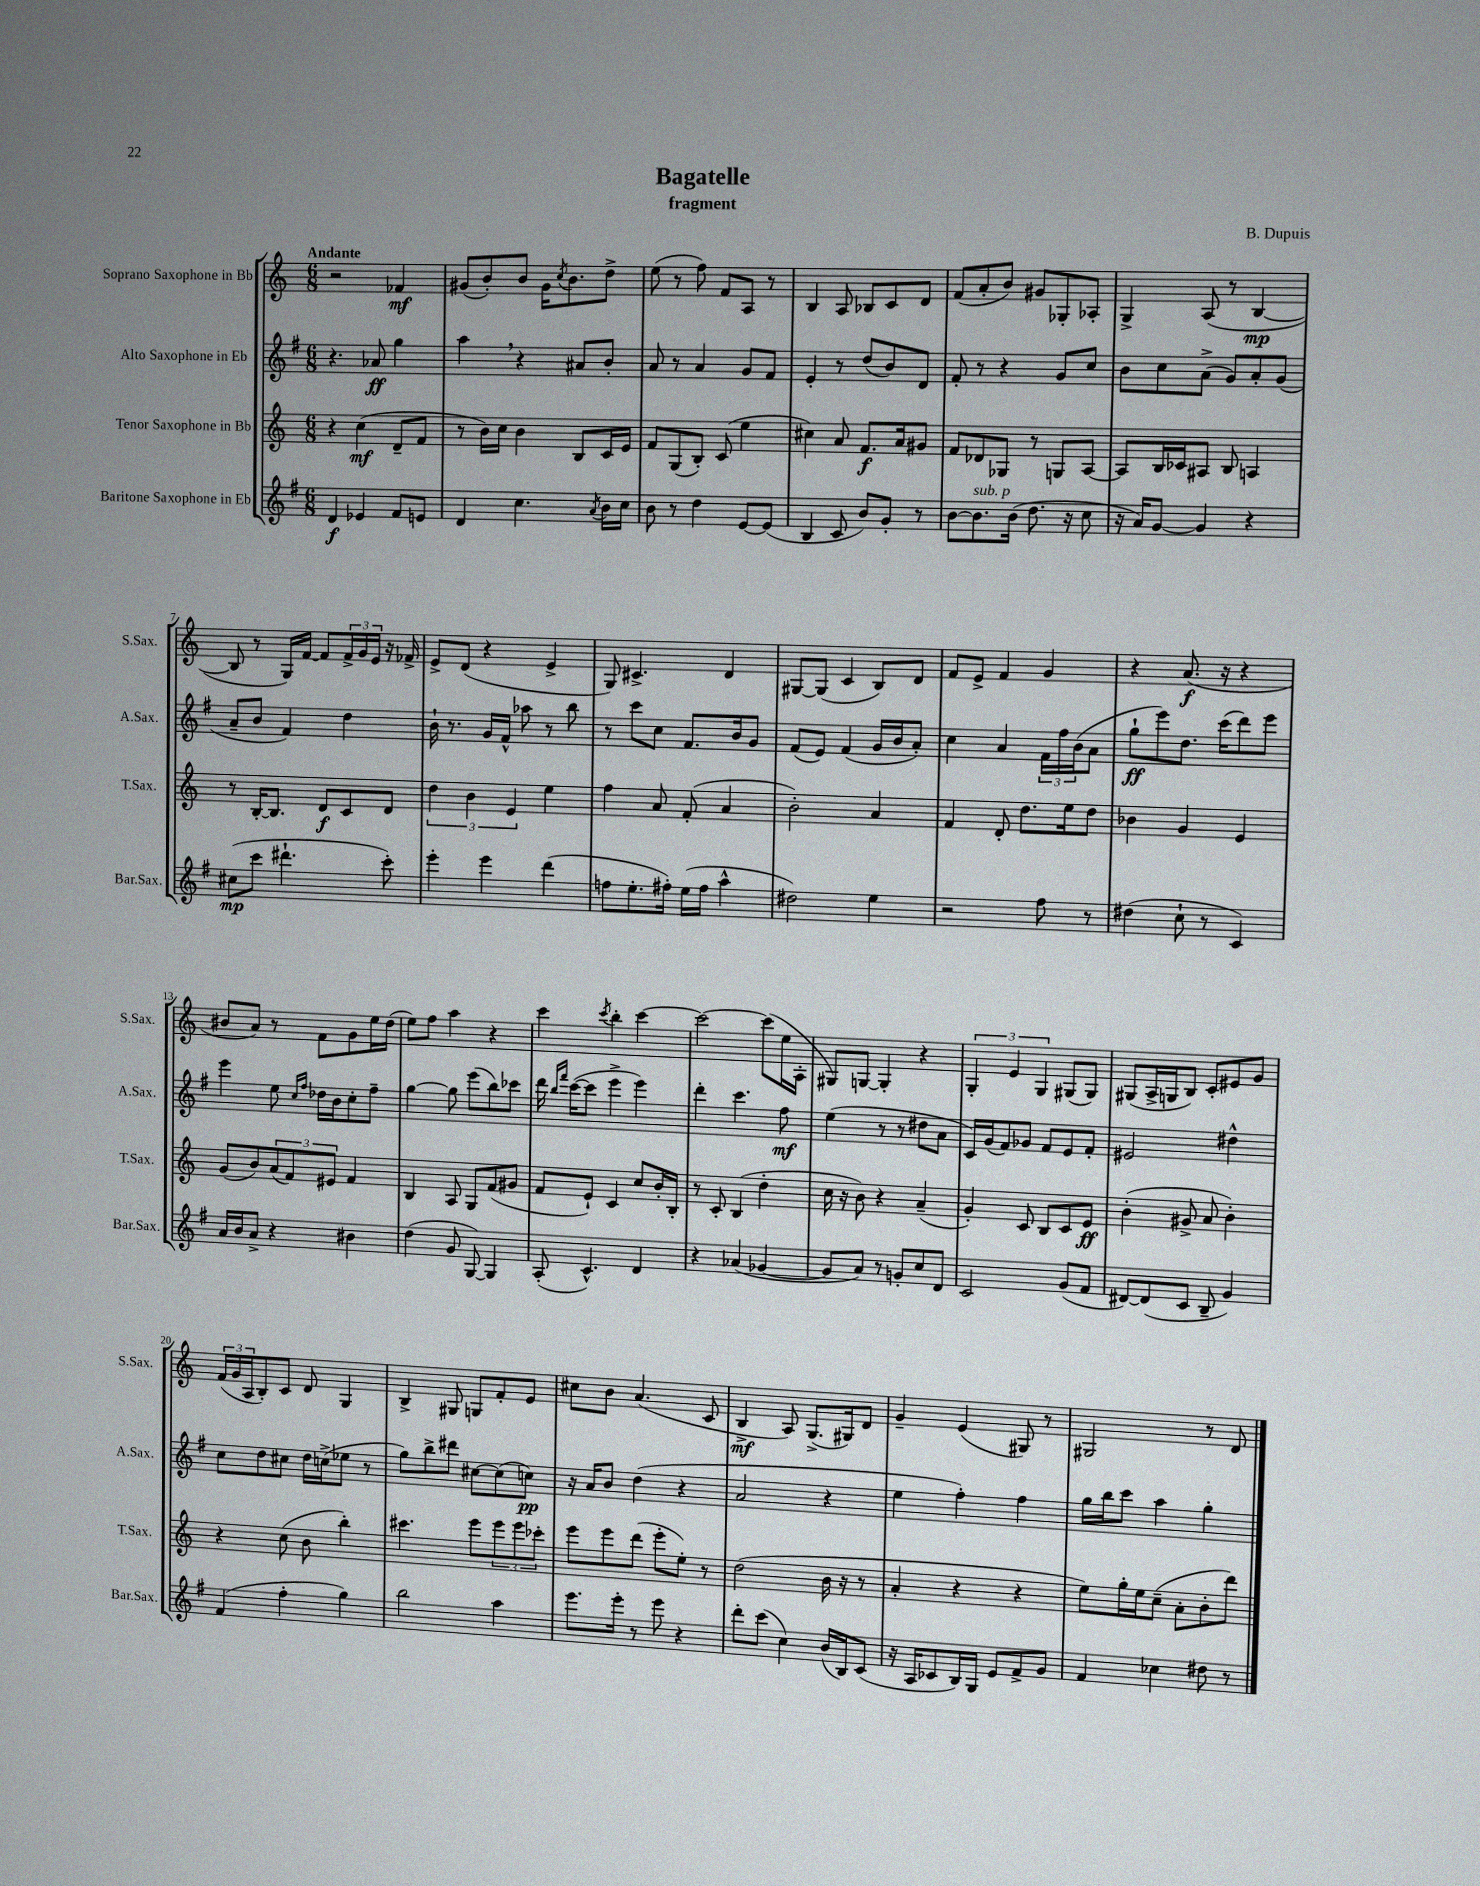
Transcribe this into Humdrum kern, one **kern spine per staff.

**kern	**kern	**kern	**kern
*staff4	*staff3	*staff2	*staff1
*clefG2	*clefG2	*clefG2	*clefG2
*k[f#]	*k[]	*k[f#]	*k[]
*M6/8	*M6/8	*M6/8	*M6/8
4d	4r	4.r	2r
4e-	(4cc	.	.
.	.	8a-	.
8f#	8d~	4gg	4f-
8e	8f	.	.
=	=	=	=
4d	8r	4aa	(8g#
.	16b)	.	8b')
.	16cc	.	.
4.cc	4b	4r	8b
.	.	.	16g#
.	.	.	8qcc
.	.	.	8.b
.	8B	8a#	.
8qa	.	.	.
16b	16c	8b'	8dd^
16cc	16e	.	.
=	=	=	=
8b	8f	8a	(8ee
8r	(8G	8r	8r
4dd	8B')	4a	8ff)
.	(8c	.	8f
[8e	4ee	8g	8A
(8e]	.	8f#	8r
=	=	=	=
4B	4cc#)	4e'	4B
8c	8a	8r	8A
8b)	8.f	(8dd	8B-
8g'	.	8b)	8c
.	16a	.	.
8r	8g#	8d	8d
=	=	=	=
[8b	8f	8f#'	(8f
8.b]	8d-	8r	8a'
.	8G-	4r	8b)
(16b	.	.	.
8.dd	8r	.	8g#
.	8G	8g	8G-'
16r	.	.	.
8cc	[8A	8cc	8A-'
=	=	=	=
16r	8A]	8b	4G^
16a)	.	.	.
[8g	16B	8cc	.
.	16c-	.	.
4g]	8A#	(8a^	(8A
.	8B	8g)	8r
4r	4A	8a'	[4B
.	.	(8g	.
=	=	=	=
(8cc#	8r	8a~	8B]
8ccc	[16B'	8b	8r
.	8.B]	.	.
4.ddd#`	.	4f#)	16G)
.	.	.	[16f
.	8d	.	8f]
.	8c	4dd	24f^
.	.	.	24g
.	.	.	24e
8ccc')	8d	.	16r
.	.	.	16f-^
=	=	=	=
4eee'	6dd	16b`	8e^
.	.	8.r	.
.	.	.	(8d
.	6b	.	.
4eee	.	16g	4r
.	.	16f#^^	.
.	6e	.	.
.	.	8aa-	.
(4ddd	4ee	8r	4e^
.	.	8bb	.
=	=	=	=
8ff	4ff	8r	8G)
8.ee'	.	8ccc	4.c#^
.	8a	8cc	.
16ff#')	.	.	.
(16ee	(8f'	8.f#	.
16ff#	.	.	.
4aa^^	4a	.	4d
.	.	16b	.
.	.	8g	.
=	=	=	=
2dd#)	2b')	(8f#	[8G#
.	.	8e)	(8G#]
.	.	(4f#	4c
4ee	4a	16g	8B)
.	.	16b	.
.	.	8a')	8d
=	=	=	=
2r	4f	4cc	8f
.	.	.	8e^
.	8d'	4a	4f
.	8.dd	.	.
8ff#	.	24f#	4g
.	.	24ff#	.
.	16ee	.	.
.	.	(24b	.
8r	8dd	8a	.
=	=	=	=
(4dd#	4b-	8gg`	4r
.	.	8eee)	.
8cc`	4g	8.dd	(8.a
8r	.	.	.
.	.	(16ccc	16r
4c)	4e	8ddd)	4r
.	.	8eee	.
=	=	=	=
16a	(8g	4eee	8b#
16b	.	.	.
8a^	8b)	.	8a)
4r	(12a	8ee	8r
.	12f)	.	.
.	.	16qqcc	.
.	.	16qqff#	.
.	.	16dd-	8f
.	12e#	.	.
.	.	16b	.
4b#	4f	8cc'	8g
.	.	8ff#~	16ee
.	.	.	(16dd
=	=	=	=
(4dd	4B	[4gg	8ee)
.	.	.	8ff
8g	8A	8gg]	4aa
[8G)	8G	(8eee	.
4G]	(8f	8bb)	4r
.	8g#	8ccc-	.
=	=	=	=
(8A'	8f	16ddd	4ccc
.	.	16qqbb	.
.	.	16qqfff#	.
.	.	([16ccc	.
4.c^^)	8e`)	8ccc]	.
.	.	.	8qccc
.	4c	4eee^	4bb'
4d	8cc	4eee)	[4ccc
.	16b'	.	.
.	16B'	.	.
=	=	=	=
4r	8r	4ddd'	2ccc_
.	8c'	.	.
(4a-	(4B	4.ccc	.
[4g-	4dd'	.	(8ccc]
.	.	8ff#	16ee
.	.	.	16A'
=	=	=	=
8g-]	16cc	(4ee	8G#)
.	16r	.	.
8a)	8b)	.	[8G
8r	4r	8r	4G']
8g'	.	8r	.
8cc	(4a~	8dd#	4r
8d	.	8a	.
=	=	=	=
2c	4g')	16c)	6G'
.	.	(16g	.
.	.	8f#)	.
.	.	.	6e
.	8c	8g-	.
.	.	.	6G
.	8B	8f#	.
(8g	8c	8e	(8G#
8f#	8e	8f#'	8G#)
=	=	=	=
[8d#)	(4b'	2e#	(8G#
(8d#]	.	.	16A^
.	.	.	16G
8c	8g#^	.	8B)
8B~	8a	.	8c'
4g)	4b')	4dd#^^	8e#
.	.	.	8g
=	=	=	=
(4f#	4r	8cc	(24f
.	.	.	24g
.	.	.	24A
.	.	8dd	8B')
4ff#'	(8cc	8cc#	8c
.	8b	16dd	8d
.	.	(16cc^	.
4gg)	4bb')	8ee-	4G
.	.	8r	.
=	=	=	=
2bb	4.ccc#	8gg)	4B^
.	.	8bb^	.
.	.	8ddd#	8G#
.	8eee	[8cc#	8G
4aa	12eee	(8cc#]	8f'
.	12eee	.	.
.	.	8cc)	8e
.	12ccc-'	.	.
=	=	=	=
8.eee	8eee	16r	8cc#
.	.	16a	.
.	8eee	8b	8b
16eee'	.	.	.
8r	(8ddd	(4dd	(4.a
8eee	8eee'	.	.
4r	8ee')	4r	.
.	8r	.	8c
=	=	=	=
8ddd'	(2dd	2a	4B^
(8ccc	.	.	.
4cc)	.	.	8A)
.	.	.	(8.G^
(16b	16b	4r	.
16B)	16r	.	16G#)
(8c	8r	.	8d
=	=	=	=
16r	4a'	4ee	4g~
16A	.	.	.
8c-	.	.	.
16B)	4r	4ff#')	(4e
16G	.	.	.
8e	.	.	.
8f#^	4r	4ff#	8G#)
8g	.	.	8r
=	=	=	=
4f#	8ee)	16gg	2G#
.	.	16bb	.
.	16gg'	8ccc	.
.	16ee	.	.
4cc-	(8cc~	4aa	.
.	8a'	.	.
8dd#	8b'	4gg'	8r
8r	8ddd)	.	8d
==	==	==	==
*-	*-	*-	*-
